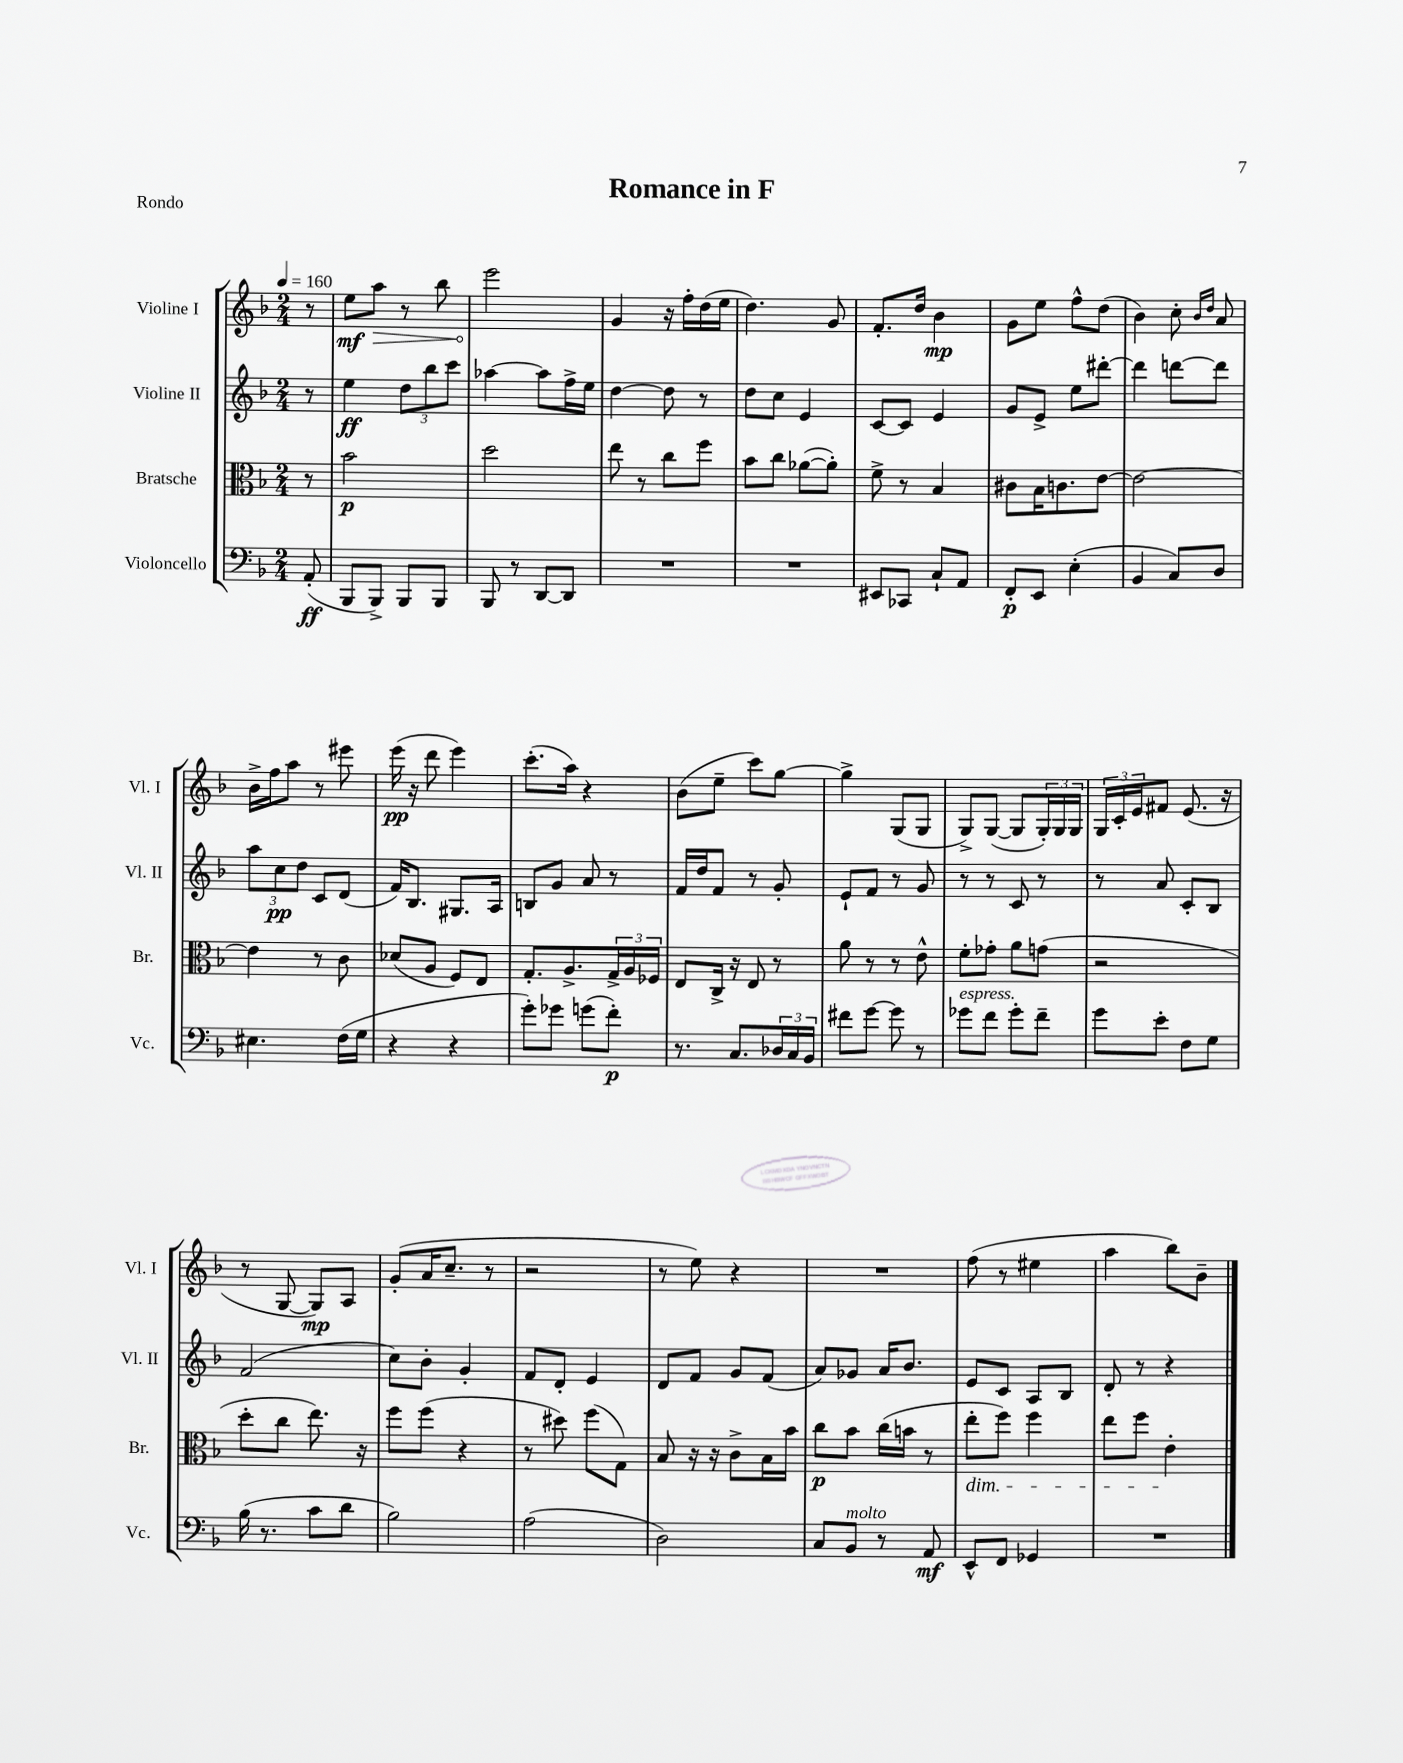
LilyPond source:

\header { title = "Romance in F" piece = "Rondo" }
<<
\new StaffGroup <<
\new Staff = "s0" \with { instrumentName = "Violine I" shortInstrumentName = "Vl. I" } {
    \clef treble \key f \major \numericTimeSignature \time 2/4 \partial 8 \tempo 4 = 160
    r8 |
    e''8\mf \once \override Hairpin.circled-tip = ##t a''8\> r8 bes''8 |
    e'''2\! |
    g'4 r16 f''16-. d''16( e''16 |
    d''4.) g'8 |
    f'8.-. d''16 bes'4\mp |
    g'8 e''8 f''8-^ d''8( |
    bes'4) c''8-. \grace { bes'16 d''16 } a'8 |
    bes'16-> f''16 a''8 r8 eis'''8 |
    e'''16\pp( r16 d'''8 e'''4) |
    c'''8.-.( a''16) r4 |
    bes'8( e''8-- c'''8) g''8~ |
    g''4-> g8( g8 |
    g8->) g8~( g8 \tuplet 3/2 { g16-.) g16 g16 } |
    \tuplet 3/2 { g16 c'16-. e'16 } fis'8 e'8.( r16 |
    r8 g8~ g8\mp) a8 |
    g'8-.( a'16 c''8.-- r8 |
    r2 |
    r8 e''8) r4 |
    R2 |
    f''8( r8 eis''4 |
    a''4 bes''8) bes'8-- \bar "|." |
}
\new Staff = "s1" \with { instrumentName = "Violine II" shortInstrumentName = "Vl. II" } {
    \clef treble \key f \major \numericTimeSignature \time 2/4 \partial 8
    r8 |
    e''4\ff \tuplet 3/2 { d''8 bes''8 c'''8 } |
    aes''4~ aes''8 f''16-> e''16 |
    d''4~ d''8 r8 |
    d''8 c''8 e'4 |
    c'8~ c'8 e'4 |
    g'8 e'8-> e''8 dis'''8~-. |
    dis'''4 d'''8~ d'''8 |
    \tuplet 3/2 { a''8 c''8\pp d''8 } c'8 d'8( |
    f'16) bes8. gis8. a16 |
    b8 g'8 a'8 r8 |
    f'16 d''16 f'8 r8 g'8-. |
    e'8-! f'8 r8 g'8 |
    r8 r8 c'8 r8 |
    r8 a'8 c'8-. bes8 |
    f'2( |
    c''8) bes'8-. g'4-. |
    f'8 d'8-. e'4 |
    d'8 f'8 g'8 f'8( |
    a'8) ges'8 a'16 bes'8. |
    e'8 c'8 a8 bes8 |
    d'8-. r8 r4 \bar "|." |
}
\new Staff = "s2" \with { instrumentName = "Bratsche" shortInstrumentName = "Br." } {
    \clef alto \key f \major \numericTimeSignature \time 2/4 \partial 8
    r8 |
    bes'2\p |
    d''2 |
    e''8 r8 c''8 f''8 |
    bes'8 c''8 aes'8~( aes'8-.) |
    f'8-> r8 bes4 |
    cis'8 bes16 c'8. e'8~ |
    e'2~ |
    e'4 r8 c'8 |
    des'8( a8 f8) e8 |
    g8.-. a8.-> \tuplet 3/2 { g16-> a16 fes16 } |
    e8 c16-> r16 e8 r8 |
    a'8 r8 r8 e'8-^ |
    f'8-. ges'8-. a'8 g'8( |
    r2 |
    d''8-. c''8 e''8.) r16 |
    f''8 f''8( r4 |
    r8 dis''8) f''8( g8) |
    bes8 r16 r16 c'8-> bes16 bes'16 |
    c''8\p bes'8 c''16( b'16 r8 |
    e''8-.\dim f''8) f''4 |
    e''8 f''8 e'4-.\! \bar "|." |
}
\new Staff = "s3" \with { instrumentName = "Violoncello" shortInstrumentName = "Vc." } {
    \clef bass \key f \major \numericTimeSignature \time 2/4 \partial 8
    a,8-.\ff( |
    bes,,8 bes,,8->) bes,,8 bes,,8 |
    bes,,8 r8 d,8~ d,8 |
    R2 |
    R2 |
    eis,8 ces,8 c8-! a,8 |
    f,8-.\p e,8 e4-.( |
    bes,4 c8) d8 |
    eis4. f16( g16 |
    r4 r4 |
    g'8-.) ges'8 g'8( f'8-.\p) |
    r8. c8. \tuplet 3/2 { des16 c16 bes,16 } |
    fis'8 g'8~ g'8 r8 |
    ges'8^\markup { \italic "espress." } f'8 ges'8-. f'8-- |
    g'8 e'8-. f8 g8 |
    bes16( r8. c'8 d'8 |
    bes2) |
    a2( |
    d2) |
    c8 bes,8^\markup { \italic "molto" } r8 a,8\mf |
    e,8-^ f,8 ges,4 |
    R2 \bar "|." |
}
>>
>>
\layout { \context { \Score \remove "Bar_number_engraver" } }
